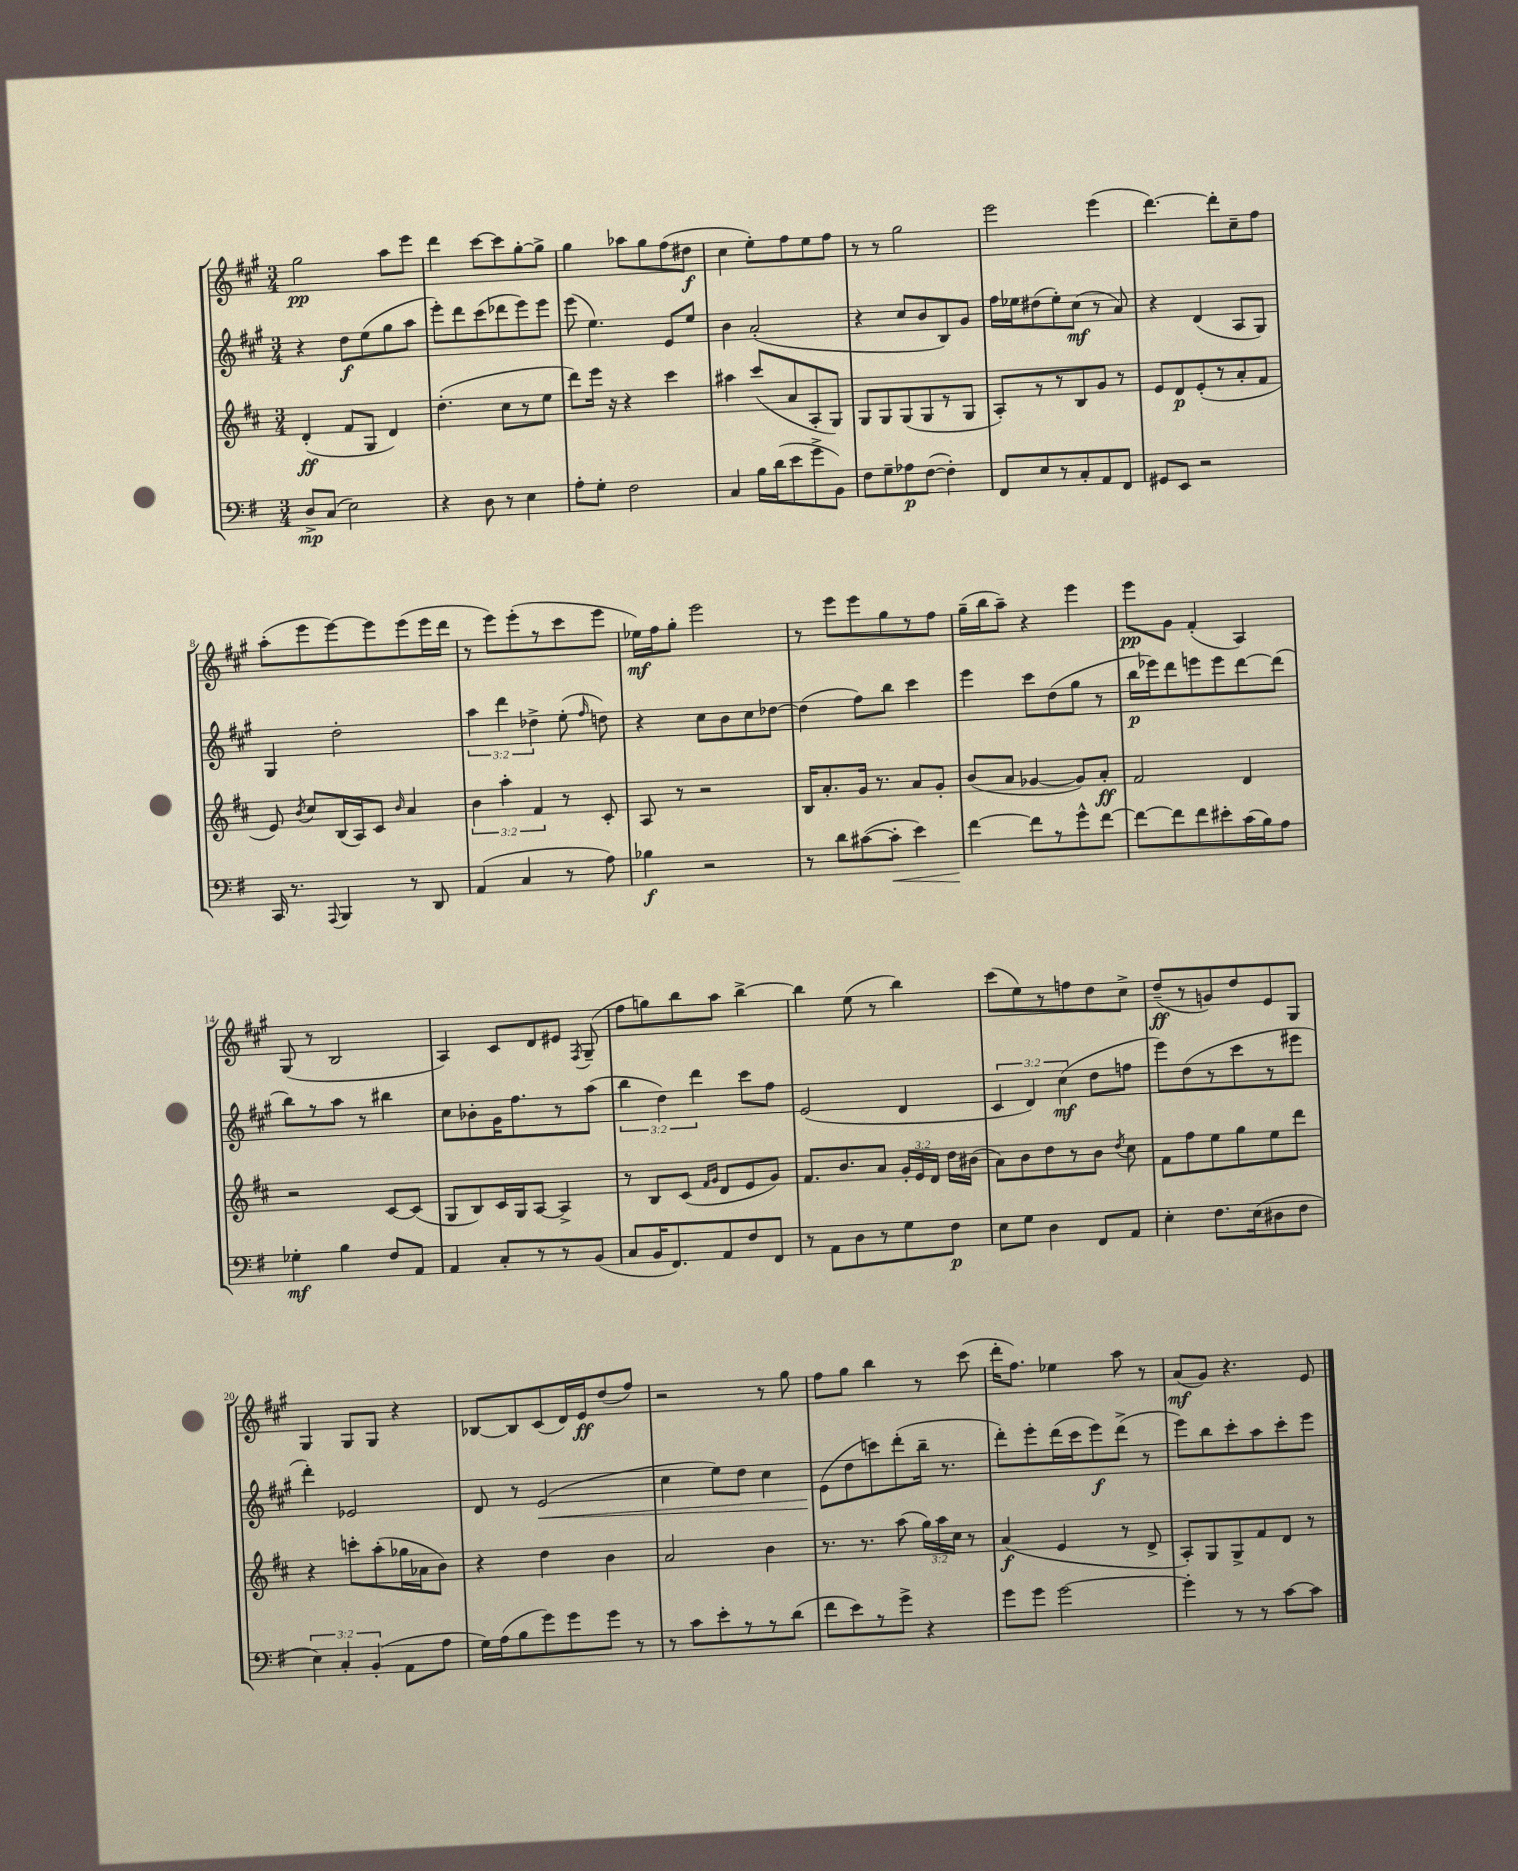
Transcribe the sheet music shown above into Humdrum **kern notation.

**kern	**dynam	**kern	**dynam	**kern	**dynam	**kern	**dynam
*part4	*part4	*part3	*part3	*part2	*part2	*part1	*part1
*staff4	*staff4	*staff3	*staff3	*staff2	*staff2	*staff1	*staff1
*clefF4	*	*clefG2	*	*clefG2	*	*clefG2	*
*k[f#]	*	*k[f#c#]	*	*k[f#c#g#]	*	*k[f#c#g#]	*
*M3/4	*	*M3/4	*	*M3/4	*	*M3/4	*
=1	=1	=1	=1	=1	=1	=1	=1
8D^/L	mp	(4d'/	ff	4r	.	2gg#\	pp
(8C/J	.	.	.	.	.	.	.
2E\)	.	8f#/L	.	8dd\L	f	.	.
.	.	8G/J	.	(8ee\	.	.	.
.	.	4d/)	.	8gg#\	.	8aa\L	.
.	.	.	.	8aa\J	.	8eee\J	.
=2	=2	=2	=2	=2	=2	=2	=2
4r	.	(4.dd'\	.	8eee'\L)	.	4ddd\	.
.	.	.	.	8ddd\	.	.	.
8D\	.	.	.	(8ccc#\	.	[8ccc#\L	.
8r	.	8cc#\L	.	8ddd-X\	.	8ccc#\]	.
4E\	.	8r	.	8eee\)	.	[8gg#'\	.
.	.	8ee\J	.	8eee\J	.	8gg#^\J]	.
=3	=3	=3	=3	=3	=3	=3	=3
8A'\L	.	8ddd\L)	.	(8eee\	.	4gg#\	.
8G'\J	.	16eee\Jk	.	4.ee\)	.	.	.
.	.	16r	.	.	.	.	.
2F#\	.	4r	.	.	.	8aa-X\L	.
.	.	.	.	.	.	8gg#\	.
.	.	4ccc#\	.	8e/L	.	(8ff#\	.
.	.	.	.	8ee/J	.	8dd#X\J	f
=4	=4	=4	=4	=4	=4	=4	=4
4C/	.	4aa#X\	.	4b\	.	4cc#\	.
16B\LL	.	(8ccc#/L	.	(2a'/	.	8ee'\L)	.
(16d\J	.	.	.	.	.	.	.
8e\	.	8a/	.	.	.	8ff#\	.
8g^\	.	8A'/	.	.	.	8ee\	.
8BB\J)	.	8G/J)	.	.	.	8ff#\J	.
=5	=5	=5	=5	=5	=5	=5	=5
8F#\L	.	8G/L	.	4r	.	8r	.
8G~\	.	8G/	.	.	.	8r	.
8A-X\	p	(8G/	.	8cc#/L	.	2gg#\	.
([8F#\J	.	8G/	.	8b/	.	.	.
4F#'\])	.	8r	.	8B/)	.	.	.
.	.	8G/J	.	8g#/J	.	.	.
=6	=6	=6	=6	=6	=6	=6	=6
8FF#/L	.	8A'/L)	.	16ff#\LL	.	2eee\	.
.	.	.	.	16ee-X\J	.	.	.
8E/	.	8r	.	(8dd#X\	.	.	.
8r	.	8r	.	8ee-'\)	.	.	.
8C'/	.	8B/	.	(8cc#\J	mf	.	.
8AA/	.	8g/J	.	8r	.	(4eee\	.
8FF#/J	.	8r	.	8a/)	.	.	.
=7	=7	=7	=7	=7	=7	=7	=7
8GG#X/L	.	8e/L	.	4r	.	[4.ddd\)	.
8EE/J	.	8d/	p	.	.	.	.
2r	.	(8e'/	.	(4d/	.	.	.
.	.	8r	.	.	.	8ddd'\L]	.
.	.	8a'/	.	8A/L	.	8cc#~\	.
.	.	8f#/J	.	8G#/J)	.	8ff#\J	.
!!LO:LB:g=z
=8	=8	=8	=8	=8	=8	=8	=8
16CC/	.	8e/)	.	4G#/	.	(8aa'\L	.
8.r	.	.	.	.	.	.	.
.	.	8qb/	.	.	.	.	.
.	.	8cc#/L	.	.	.	8eee\	.
8qqAAA/	.	.	.	.	.	.	.
4BBB/	.	(16B/L	.	2dd'\	.	[8eee\)	.
.	.	16A/J)	.	.	.	.	.
.	.	8c#/J	.	.	.	8eee\]	.
.	.	16qqb/	.	.	.	.	.
8r	.	4a/	.	.	.	(8eee\	.
8DD/	.	.	.	.	.	16eee\L	.
.	.	.	.	.	.	16ddd\JJ	.
=9	=9	=9	=9	=9	=9	=9	=9
(4AA/	.	6b\	.	6aa\	.	8r	.
.	.	.	.	.	.	8eee\L)	.
.	.	6aa'\	.	6ddd\	.	.	.
4C/	.	.	.	.	.	(8eee'\	.
.	.	6f#/	.	6dd-X^\	.	.	.
.	.	.	.	.	.	8r	.
8r	.	8r	.	(8ee'\	.	8ccc#\	.
.	.	.	.	16qqff#/	.	.	.
8A\)	.	8c#'/	.	8ddn\)	.	8eee\J	.
=10	=10	=10	=10	=10	=10	=10	=10
4B-X\	f	8A/	.	4r	.	16ee-X\LL)	mf
.	.	.	.	.	.	16ff#\J	.
.	.	8r	.	.	.	8gg#'\J	.
2r	.	2r	.	8cc#\L	.	2eee\	.
.	.	.	.	8b\	.	.	.
.	.	.	.	8cc#\	.	.	.
.	.	.	.	[8dd-X\J	.	.	.
=11	=11	=11	=11	=11	=11	=11	=11
8r	.	16B/KL	.	(4dd-\]	.	8r	.
.	.	8.a'/	.	.	.	.	.
8d\L	.	.	.	.	.	8eee\L	.
([8c#X\	.	16g/Jk	.	8ff#\L)	.	8eee\	.
.	.	8.r	.	.	.	.	.
!	!LO:HP:b	!	!	!	!	!	!
8c#'\J]	<	.	.	8bb\J	.	8gg#\	.
4e\)	.	8a/L	.	4ccc#\	.	8r	.
.	.	8g'/J	.	.	.	8ff#\J	.
=12	=12	=12	=12	=12	=12	=12	=12
[4f#\	.	(8b/L	.	4eee\	.	(16gg#~\LL	.
.	.	.	.	.	.	16bb\J	.
.	.	8a/J	.	.	.	8aa~\J)	.
8f#\L]	[	[4g-X/	.	8ccc#\L	.	4r	.
8r	.	.	.	(8dd\	.	.	.
8g^^\	.	8g-/L])	.	8gg#\J	.	4eee\	.
[8f#\J	.	8a'/J	ff	8r	.	.	.
=13	=13	=13	=13	=13	=13	=13	=13
8f#\L_	.	2f#/	.	16bb\LL	p	8eee\L	pp
.	.	.	.	16eee-X\J)	.	.	.
8f#\]	.	.	.	8ddd\	.	8g#\J	.
8f#\	.	.	.	8eeen\	.	(4f#'/	.
8e#X'\	.	.	.	8eee\	.	.	.
(16c\L	.	4d/	.	[8ddd\	.	4A/)	.
16B\J)	.	.	.	.	.	.	.
8A\J	.	.	.	(8ddd\J]	.	.	.
!!LO:LB:g=z
=14	=14	=14	=14	=14	=14	=14	=14
4G-X'\	mf	2r	.	8bb\L)	.	(8G#/	.
.	.	.	.	8r	.	8r	.
4B\	.	.	.	8aa\J	.	2B/	.
.	.	.	.	8r	.	.	.
8F#/L	.	[8c#/L	.	4bb#X\	.	.	.
8AA/J	.	(8c#/J]	.	.	.	.	.
=15	=15	=15	=15	=15	=15	=15	=15
4AA/	.	8G/L	.	8cc#\L	.	4A/)	.
.	.	8B/)	.	8b-X'\	.	.	.
8C'/L	.	16c#/L	.	16g#\K	.	8c#/L	.
.	.	16G/J	.	8.ff#\	.	.	.
8r	.	[8A/J	.	.	.	8d/	.
8r	.	4A^/]	.	8r	.	8e#X/J	.
.	.	.	.	.	.	8qF#/	.
(8BB/J	.	.	.	(8aa\J	.	(8G#~/	.
=16	=16	=16	=16	=16	=16	=16	=16
8C/L	.	8r	.	6bb\	.	8ff#\L	.
16BB/K	.	8B/L	.	.	.	8ggn\)	.
.	.	.	.	6dd\)	.	.	.
8.FF#/)	.	.	.	.	.	.	.
.	.	(8c#/J	.	.	.	8bb\	.
.	.	.	.	6ddd\	.	.	.
.	.	16qqf#/LL	.	.	.	.	.
.	.	16qqg/JJ	.	.	.	.	.
8AA/	.	8d/L	.	.	.	8aa\J	.
8F#/	.	8e/	.	8ccc#\L	.	[4bb^\	.
8FF#/J	.	8g/J)	.	8ff#\J	.	.	.
=17	=17	=17	=17	=17	=17	=17	=17
8r	.	8.f#/L	.	(2e/	.	4bb\]	.
8AA\L	.	.	.	.	.	.	.
.	.	8.b/	.	.	.	.	.
8D\	.	.	.	.	.	(8ee\	.
8r	.	8a/J	.	.	.	8r	.
8G\	.	24g'/LL	.	4d/	.	4bb\)	.
.	.	24e/	.	.	.	.	.
.	.	24d/JJ	.	.	.	.	.
8F#\J	p	16dd\LL	.	.	.	.	.
.	.	(16b#X\JJ	.	.	.	.	.
=18	=18	=18	=18	=18	=18	=18	=18
8E\L	.	8a\L)	.	6c#/	.	(8ccc#\L	.
8G\J	.	8b\	.	.	.	8ee\)	.
.	.	.	.	6d/)	.	.	.
4D\	.	8dd\	.	.	.	8r	.
.	.	.	.	(6cc#\	mf	.	.
.	.	8r	.	.	.	8ffn\	.
8FF#/L	.	8b\J	.	8dd\L	.	8dd\	.
.	.	8qdd/	.	.	.	.	.
8AA/J	.	8cc#\	.	8ffn\J	.	8cc#^\J	.
=19	=19	=19	=19	=19	=19	=19	=19
4E'\	.	8f#\L	.	8eee\L)	.	(8dd~/L	ff
.	.	8ff#\	.	(8dd\	.	8r	.
8.F#\L	.	8ee\	.	8r	.	8gn/)	.
.	.	8gg\	.	8ccc#\	.	8dd/	.
(16E\k	.	.	.	.	.	.	.
8D#X\	.	8ee\	.	8r	.	8e/	.
8F#\J	.	8ddd\J	.	8eee#X\J	.	8G#/J	.
!!LO:LB:g=z
=20	=20	=20	=20	=20	=20	=20	=20
6E\)	.	4r	.	4ddd'\)	.	4G#/	.
6C'/	.	.	.	.	.	.	.
.	.	8cccn'\L	.	2e-X/	.	8G#/L	.
(6BB'/	.	.	.	.	.	.	.
.	.	(8aa'\	.	.	.	8G#/J	.
8AA\L	.	16gg-X\L	.	.	.	4r	.
.	.	16a-X\J	.	.	.	.	.
8A\J	.	8b\J)	.	.	.	.	.
=21	=21	=21	=21	=21	=21	=21	=21
16G\LL)	.	4r	.	8d/	.	[8B-X/L	.
(16A\J	.	.	.	.	.	.	.
8B\	.	.	.	8r	.	8B-/]	.
!	!	!	!	!	!LO:HP:b	!	!
8g\)	.	4dd\	.	(2e/	<	(8c#/	.
8g\	.	.	.	.	.	16d/L)	.
.	.	.	.	.	.	16e/J	ff
8g\J	.	4b\	.	.	.	(8dd/	.
8r	.	.	.	.	.	8ff#/J)	.
=22	=22	=22	=22	=22	=22	=22	=22
8r	.	2a/	.	4cc#\	.	2r	.
8c\L	.	.	.	.	.	.	.
8e'\	.	.	.	8ee\L)	.	.	.
8r	.	.	.	8dd\J	.	.	.
8r	.	4b\	.	4cc#\	.	8r	.
(8d\J	.	.	.	.	.	8gg#\	.
=23	=23	=23	=23	=23	=23	=23	=23
8f#\L	.	8.r	.	(8e\L	.	8ff#\L	.
8e\)	.	.	.	8dd\	[	8gg#\J	.
.	.	8.r	.	.	.	.	.
8r	.	.	.	8cccn\)	.	4bb\	.
8g^\J	.	(8aa\	.	(8ddd'\	.	.	.
4r	.	24gg\LL)	.	16bb~\Jk	.	8r	.
.	.	24aa\	.	.	.	.	.
.	.	.	.	8.r	.	.	.
.	.	24cc#\JJ	.	.	.	.	.
.	.	8r	.	.	.	(8ccc#\	.
=24	=24	=24	=24	=24	=24	=24	=24
8g\L	.	(4a/	f	8ddd'\L)	.	16ddd'\KL	.
.	.	.	.	.	.	8.ff#\J)	.
8g\J	.	.	.	8eee'\	.	.	.
[2g\	.	4e/	.	(16ddd\L	.	4ee-X\	.
.	.	.	.	16ccc#\J	.	.	.
.	.	.	.	8eee\)	f	.	.
.	.	8r	.	(8ddd^\J	.	8aa\	.
.	.	8d^/	.	8r	.	8r	.
=25	=25	=25	=25	=25	=25	=25	=25
4g'\]	.	8A'/L)	.	8eee\L)	.	(8a/L	mf
.	.	8G/	.	8bb\	.	8g#/J)	.
8r	.	8G^/	.	8ccc#'\	.	4.r	.
8r	.	8f#/	.	8aa\	.	.	.
[8c\L	.	8d/J	.	8ccc#'\	.	.	.
8c\J]	.	8r	.	8eee\J	.	8e/	.
==	==	==	==	==	==	==	==
*-	*-	*-	*-	*-	*-	*-	*-
